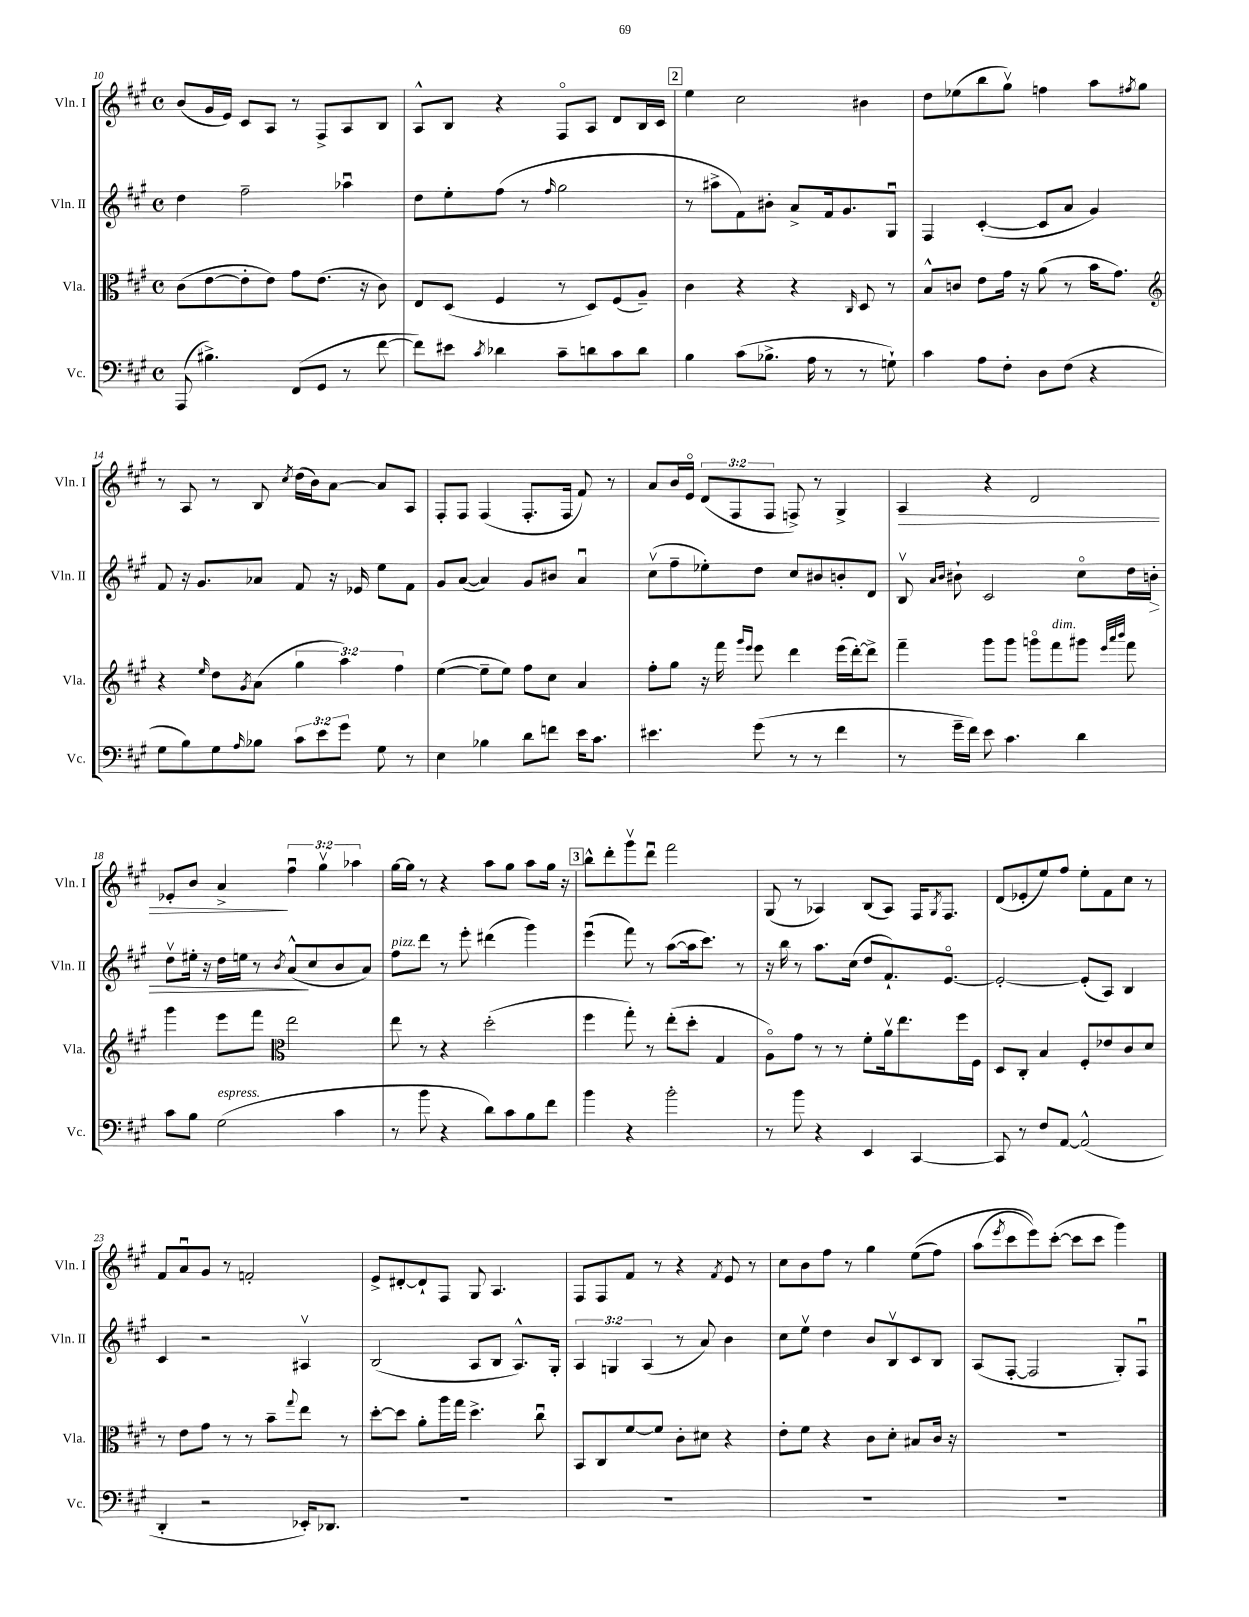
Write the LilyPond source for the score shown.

<<
\new StaffGroup <<
\new Staff = "s0" \with { instrumentName = "Vln. I" shortInstrumentName = "Vln. I" } {
    \clef treble \key a \major \defaultTimeSignature \time 4/4 \override Staff.TupletNumber.text = #tuplet-number::calc-fraction-text
    b'8( gis'16 e'16) cis'8 a8 r8 fis8-> a8 b8 |
    a8-^ b8 r4 fis8\flageolet a8 d'8 b16 cis'16 |
    \mark \markup { \box "2" } e''4 cis''2 bis'4 |
    d''8 ees''8( b''8 gis''8\upbow) f''4 a''8 \acciaccatura { fis''8 } gis''8 |
    r8 a8 r8 b8 \acciaccatura { cis''8 } d''16( b'16) a'8~ a'8 a8 |
    fis8-. fis8 fis4( fis8.-. fis16 fis'8) r8 |
    a'8 b'16 e'16\flageolet \tuplet 3/2 { d'8( fis8 fis8 } f8->) r8 gis4-> |
    a4\> r4 d'2 |
    ees'8-. b'8 a'4->\! \tuplet 3/2 { fis''4\downbow gis''4\upbow aes''4 } |
    gis''16~ gis''16 r8 r4 a''8 gis''8 a''8 gis''16 r16 |
    \mark \markup { \box "3" } b''8-^ d'''8-. gis'''8\upbow d'''8\downbow fis'''2 |
    gis8( r8 aes4) b8( aes8) fis16 \acciaccatura { gis8 } fis8. |
    d'8( ees'8-. e''8) fis''8 e''8-. fis'8 cis''8 r8 |
    fis'8 a'8\downbow gis'8 r8 f'2-. |
    e'8-> dis'8~-. dis'8-! fis8 gis8 a4. |
    fis8 fis8 fis'8 r8 r4 \acciaccatura { fis'8 } e'8 r8 |
    cis''8 b'8 fis''8 r8 gis''4 e''8(\( fis''8) |
    a''8( \acciaccatura { e'''8 } cis'''8 e'''8)\) cis'''8~-.( cis'''8 cis'''8 gis'''4) \bar "|." |
}
\new Staff = "s1" \with { instrumentName = "Vln. II" shortInstrumentName = "Vln. II" } {
    \clef treble \key a \major \defaultTimeSignature \time 4/4 \override Staff.TupletNumber.text = #tuplet-number::calc-fraction-text
    d''4 fis''2-- aes''4\downbow |
    d''8 e''8-. fis''8( r8 \grace { fis''16 } gis''2 |
    \mark \markup { \box "2" } r8 ais''8-> fis'8) bis'8-. a'8-> fis'16 gis'8. gis8\downbow |
    fis4 cis'4~-.( cis'8 a'8 gis'4) |
    fis'8 r16 gis'8. aes'8 fis'8 r16 ees'16 e''8 fis'8 |
    gis'8 a'8~( a'4) gis'8 bis'8 a'4\downbow |
    cis''8\upbow( fis''8-- ees''8-.) d''8 cis''8 bis'8 b'8-. d'8 |
    b8\upbow \grace { a'16 b'16 } bis'8-! cis'2 cis''8\flageolet d''16 b'16-.\> |
    d''8\upbow eis''16-. r16 d''16 e''16 r8 \acciaccatura { b'8 } a'8-^\!( cis''8 b'8 a'8) |
    fis''8^\markup { \italic "pizz." } d'''8 r8 e'''8-. dis'''4( gis'''4) |
    \mark \markup { \box "3" } e'''4\downbow( fis'''8) r8 a''8~( a''16 cis'''8.) r8 |
    r16 b''16 r8 a''8. cis''16( d''8 fis'8.-!) e'8.~\flageolet |
    e'2~-. e'8-.( a8) b4 |
    cis'4 r2 ais4\upbow |
    b2( a8 b8 a8.-^) gis16-. |
    \tuplet 3/2 { a4 g4 a4( } r8 a'8) b'4 |
    cis''8 e''8\upbow d''4 b'8 b8\upbow cis'8 b8 |
    a8( fis8~-. fis2 gis8-.) fis8\downbow \bar "|." |
}
\new Staff = "s2" \with { instrumentName = "Vla." shortInstrumentName = "Vla." } {
    \clef alto \key a \major \defaultTimeSignature \time 4/4 \override Staff.TupletNumber.text = #tuplet-number::calc-fraction-text
    cis'8( e'8~ e'8-. e'8) gis'8 e'8.( r16 cis'8) |
    e8 d8( fis4 r8 d8) fis8( a8--) |
    \mark \markup { \box "2" } cis'4 r4 r4 \grace { cis16 } d8 r8 |
    b8-^ c'8 e'8 gis'16 r16 a'8( r8 b'16 gis'8.) |
    \clef treble r4 \grace { e''16 } d''8 \acciaccatura { gis'8 } a'8( \tuplet 3/2 { gis''4 a''4) fis''4 } |
    e''4~( e''8-- e''8) fis''8 cis''8 a'4 |
    fis''8-. gis''8 r16 fis'''16 \grace { gis'''16 e'''16 } e'''8 d'''4 e'''16( d'''16~-.) d'''8-> |
    fis'''4-- gis'''8 gis'''8 g'''8\flageolet fis'''8^\markup { \italic "dim." } gis'''8 \grace { e'''32 a'''32 b'''32 } fis'''8 |
    gis'''4 e'''8 fis'''8 \clef alto e''2 |
    e''8 r8 r4 d''2-.( |
    \mark \markup { \box "3" } fis''4 gis''8-.) r8 e''8-.( d''8-. gis4 |
    a8\flageolet) gis'8 r8 r8 fis'8-. a'16\upbow e''8. fis''16 fis16 |
    d8 cis8-. b4 fis8-. ees'8 cis'8 d'8 |
    r8 e'8 gis'8 r8 r8 b'8-- \appoggiatura { gis''8 } e''8 r8 |
    d''8~-. d''8 a'8-. a''16 gis''16 d''4.-> cis''8\downbow |
    b,8 cis8 fis'8~ fis'8 cis'8-. dis'8 r4 |
    e'8-. fis'8 r4 cis'8 d'8-. bis8 cis'16 r16 |
    R1 \bar "|." |
}
\new Staff = "s3" \with { instrumentName = "Vc." shortInstrumentName = "Vc." } {
    \clef bass \key a \major \defaultTimeSignature \time 4/4 \override Staff.TupletNumber.text = #tuplet-number::calc-fraction-text
    a,,8( bis4.->) fis,8( gis,8 r8 fis'8~ |
    fis'8) eis'8 \acciaccatura { cis'8 } des'4 cis'8-- d'8 cis'8 d'8 |
    \mark \markup { \box "2" } b4 cis'8( bes8.-> a16 r8 r8 g8-!) |
    cis'4 a8 fis8-. d8 fis8( r4 |
    gis8 b8) gis8 \grace { a16 } bes8 \tuplet 3/2 { cis'8 e'8 gis'8 } gis8 r8 |
    e4 bes4 d'8 f'8 e'16 cis'8. |
    eis'4. gis'8( r8 r8 fis'4 |
    r8 gis'16-- fis'16) e'8 cis'4. d'4 |
    cis'8 b8 gis2^\markup { \italic "espress." }( cis'4 |
    r8 b'8 r4 d'8) cis'8 b8 fis'8 |
    \mark \markup { \box "3" } b'4 r4 b'2-. |
    r8 b'8 r4 e,4 cis,4~ |
    cis,8 r8 fis8 a,8~ a,2-^( |
    d,4-. r2 ees,16-.) des,8. |
    R1 |
    R1 |
    R1 |
    R1 \bar "|." |
}
>>
>>
\layout { \context { \Score currentBarNumber = #10 } }
